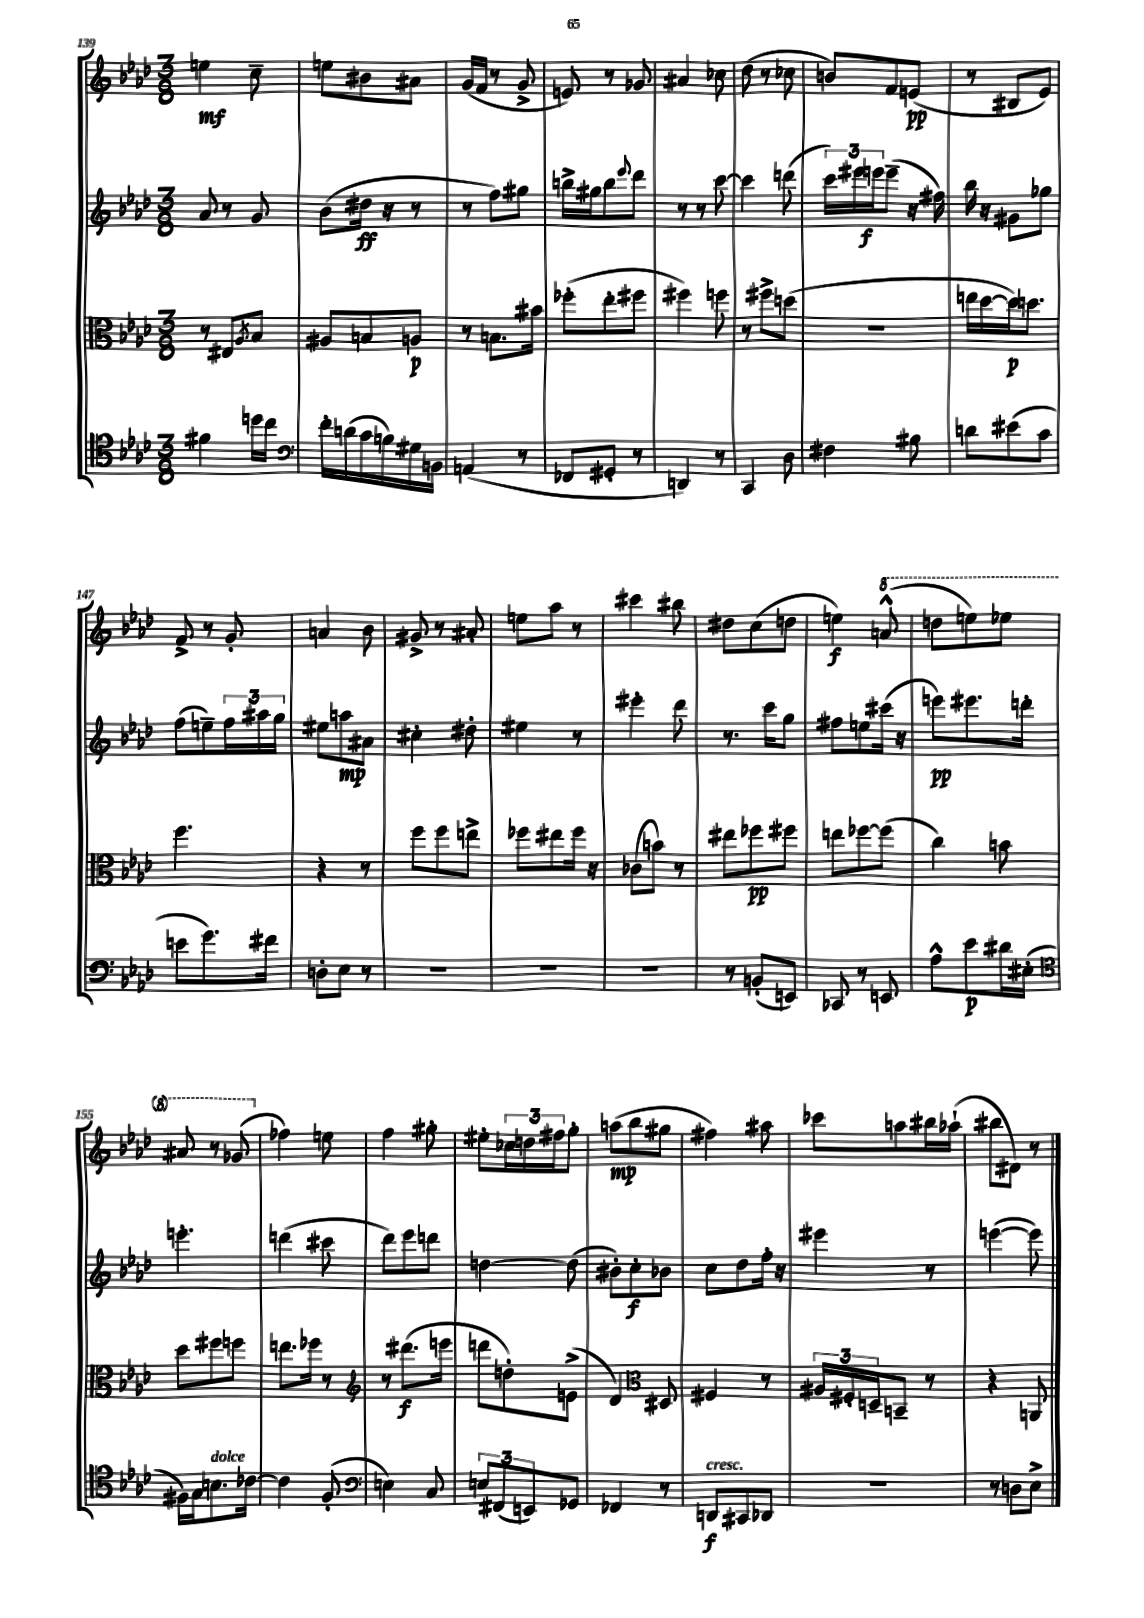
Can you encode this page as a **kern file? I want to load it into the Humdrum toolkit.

**kern	**dynam	**kern	**dynam	**kern	**dynam	**kern	**dynam
*part4	*part4	*part3	*part3	*part2	*part2	*part1	*part1
*staff4	*staff4	*staff3	*staff3	*staff2	*staff2	*staff1	*staff1
*clefC4	*	*clefC3	*	*clefG2	*	*clefG2	*
*k[b-e-a-d-]	*	*k[b-e-a-d-]	*	*k[b-e-a-d-]	*	*k[b-e-a-d-]	*
*M3/8	*	*M3/8	*	*M3/8	*	*M3/8	*
=139	=139	=139	=139	=139	=139	=139	=139
4f#X\	.	8r	.	8a-/	.	4een\	mf
.	.	8E#X/L	.	8r	.	.	.
.	.	8qA-/	.	.	.	.	.
16ddn\LL	.	8B-/J	.	8g/	.	8cc~\	.
16cc\JJ	.	.	.	.	.	.	.
=140	=140	=140	=140	=140	=140	=140	=140
*clefF4	*	*	*	*	*	*	*
16f'\LL	.	8A#X/L	.	(8b-\L	.	8een\L	.
(16dn\	.	.	.	.	.	.	.
16c\	.	8Bn/	.	16dd#X\Jk	ff	8b#X\	.
16Bn\)	.	.	.	16r	.	.	.
16G#X\	.	8An/J	p	8r	.	8a#X\J	.
16BBn\JJ	.	.	.	.	.	.	.
=141	=141	=141	=141	=141	=141	=141	=141
(4AAn/	.	8r	.	8r	.	(16g/LL	.
.	.	.	.	.	.	16f/JJ	.
.	.	8.Bn\L	.	8ff\L)	.	8r	.
8r	.	.	.	8gg#X\J	.	8g^/	.
.	.	16b#X\Jk	.	.	.	.	.
=142	=142	=142	=142	=142	=142	=142	=142
8FF-X/L	.	(8ff-X'\L	.	16bbn^\LL	.	8en/)	.
.	.	.	.	16gg#X\J	.	.	.
8GG#X'/J	.	8ee-'\	.	8bb\	.	8r	.
.	.	.	.	8qqeee-/	.	.	.
8r	.	8ff#X\J	.	8ddd-\J	.	8g-X/	.
=143	=143	=143	=143	=143	=143	=143	=143
4DDn/)	.	4ff#X\)	.	8r	.	4a#X/	.
.	.	.	.	8r	.	.	.
8r	.	8ffn\	.	[8ccc\	.	8cc-X\	.
=144	=144	=144	=144	=144	=144	=144	=144
4CC/	.	8r	.	4ccc\]	.	(8dd-\	.
.	.	8ff#X^\L	.	.	.	8r	.
8D-\	.	(8ddn\J	.	(8dddn\	.	8cc-X\	.
=145	=145	=145	=145	=145	=145	=145	=145
4F#X\	.	4.r	.	24ccc\LL)	.	8bn/L)	.
.	.	.	.	24eee#X\	.	.	.
.	.	.	.	24eeen\J	f	.	.
.	.	.	.	(8eee~\J	.	8f/	.
8B#X\	.	.	.	16r	.	(8en/J	pp
.	.	.	.	16ff#X\)	.	.	.
=146	=146	=146	=146	=146	=146	=146	=146
8dn\L	.	16een\LL	.	16bb-\	.	8r	.
.	.	[16dd-\	.	16r	.	.	.
(8e#X\	.	16dd-\J])	p	8g#X\L	.	8B#X/L	.
.	.	8.ddn\J	.	.	.	.	.
8c\J	.	.	.	8gg-X\J	.	8e-/J)	.
!!LO:LB:g=z
=147	=147	=147	=147	=147	=147	=147	=147
8en\L	.	4.ff\	.	(8ff\L	.	8f^/	.
8.g\)	.	.	.	8een~\)	.	8r	.
.	.	.	.	24ff\L	.	8g'/	.
.	.	.	.	24aa#X\	.	.	.
16f#X\Jk	.	.	.	.	.	.	.
.	.	.	.	24gg\JJ	.	.	.
=148	=148	=148	=148	=148	=148	=148	=148
8Dn'\L	.	4r	.	8ee#X\L	.	4an/	.
8E-\J	.	.	.	8aan\	mp	.	.
8r	.	8r	.	8a#X\J	.	8b-\	.
=149	=149	=149	=149	=149	=149	=149	=149
4.r	.	8ff\L	.	4cc#X'\	.	8g#X^/	.
.	.	8ff\	.	.	.	8r	.
.	.	8een^\J	.	8dd#X'\	.	8a#X'/	.
=150	=150	=150	=150	=150	=150	=150	=150
4.r	.	8ff-X\L	.	4ee#X\	.	8een\L	.
.	.	8ee#X\	.	.	.	8aa-\J	.
.	.	16ff-\Jk	.	8r	.	8r	.
.	.	16r	.	.	.	.	.
=151	=151	=151	=151	=151	=151	=151	=151
4.r	.	(8c-X\L	.	4eee#X'\	.	4ccc#X\	.
.	.	8bn\J)	.	.	.	.	.
.	.	8r	.	8ddd-\	.	8bb#X\	.
=152	=152	=152	=152	=152	=152	=152	=152
8r	.	8ee#X\L	.	8.r	.	8dd#X\L	.
(8BBn'/L	.	8ff-X\	pp	.	.	(8cc\	.
.	.	.	.	16ccc\KL	.	.	.
8EEn/J)	.	8ff#X\J	.	8gg\J	.	8ddn\J	.
=153	=153	=153	=153	=153	=153	=153	=153
8CC-X/	.	8een\L	.	8ff#X\L	.	4een\)	f
8r	.	[8ff-X\	.	8een\	.	.	.
*	*	*	*	*	*	*8va	*
8EEn/	.	(8ff-\J]	.	(16ccc#X\Jk	.	(8aan^^/	.
.	.	.	.	16r	.	.	.
=154	=154	=154	=154	=154	=154	=154	=154
8A-^^\L	.	4cc\)	.	8eeen\L)	pp	8dddn\L	.
8e-\	p	.	.	8.eee#X\	.	8eeen\)	.
16d#X\L	.	8bn\	.	.	.	8eee-X\J	.
(16E#X'\JJ	.	.	.	16dddn'\Jk	.	.	.
!!LO:LB:g=z
=155	=155	=155	=155	=155	=155	=155	=155
*clefC4	*	*	*	*	*	*	*
16F#X\LL)	.	8dd-\L	.	4.eeen'\	.	8aa#X/	.
16G\J	.	.	.	.	.	.	.
!LO:TX:a:i:t=dolce	!	!	!	!	!	!	!
8.Bn\	.	8ff#X\	.	.	.	8r	.
.	.	8ffn\J	.	.	.	(8gg-X/	.
[16c-X\Jk	.	.	.	.	.	.	.
=156	=156	=156	=156	=156	=156	=156	=156
*	*	*	*	*	*	*X8va	*
4c-\]	.	8.een\L	.	(4dddn\	.	4ff-X\)	.
.	.	16ff-X\Jk	.	.	.	.	.
(8F'/	.	8r	.	8ccc#X\	.	8een\	.
=157	=157	=157	=157	=157	=157	=157	=157
*clefF4	*	*clefG2	*	*	*	*	*
4En\)	.	8r	.	8ddd-\L)	.	4ff\	.
.	.	(8.ddd#X\L	f	8eee-\	.	.	.
8C/	.	.	.	8dddn\J	.	8gg#X'\	.
.	.	16eeen\Jk	.	.	.	.	.
=158	=158	=158	=158	=158	=158	=158	=158
12En/L	.	8dddn\L	.	[4ddn\	.	8ee#X'\L	.
(12FF#X/	.	.	.	.	.	.	.
.	.	8ddn'\)	.	.	.	24cc-X\L	.
12EEn/)	.	.	.	.	.	24ddn\	.
.	.	.	.	.	.	24ff#X\J	.
8GG-X/J	.	(8en^\J	.	(8dd\]	.	8gg'\J	.
=159	=159	=159	=159	=159	=159	=159	=159
4FF-X/	.	4d-/)	.	8b#X'\L)	.	(8aan\L	mp
.	.	.	.	8cc'\	f	8bb-\	.
*	*	*clefC3	*	*	*	*	*
8r	.	8D#X/	.	8b-X\J	.	8gg#X\J	.
=160	=160	=160	=160	=160	=160	=160	=160
!LO:TX:a:i:t=cresc.	!	!	!	!	!	!	!
8DDn/L	f	4F#X/	.	8cc\L	.	4ff#X\)	.
8CC#X/	.	.	.	8dd-\	.	.	.
8DD-X/J	.	8r	.	16ff'\Jk	.	8aa#X\	.
.	.	.	.	16r	.	.	.
=161	=161	=161	=161	=161	=161	=161	=161
4.r	.	24A#X/LL	.	4eee#X\	.	8ccc-X\L	.
.	.	24F#X'/	.	.	.	.	.
.	.	24Dn~/J	.	.	.	.	.
.	.	8BBn~/J	.	.	.	8aan\	.
.	.	8r	.	8r	.	16bb#X\L	.
.	.	.	.	.	.	(16aa-X`\JJ	.
=162	=162	=162	=162	=162	=162	=162	=162
8r	.	4r	.	([4eeen\	.	8bb#X\L	.
8Dn\L	.	.	.	.	.	8d#X\J)	.
8E-^\J	.	8AAn/	.	8eee\])	.	8r	.
==	==	==	==	==	==	==	==
*-	*-	*-	*-	*-	*-	*-	*-
